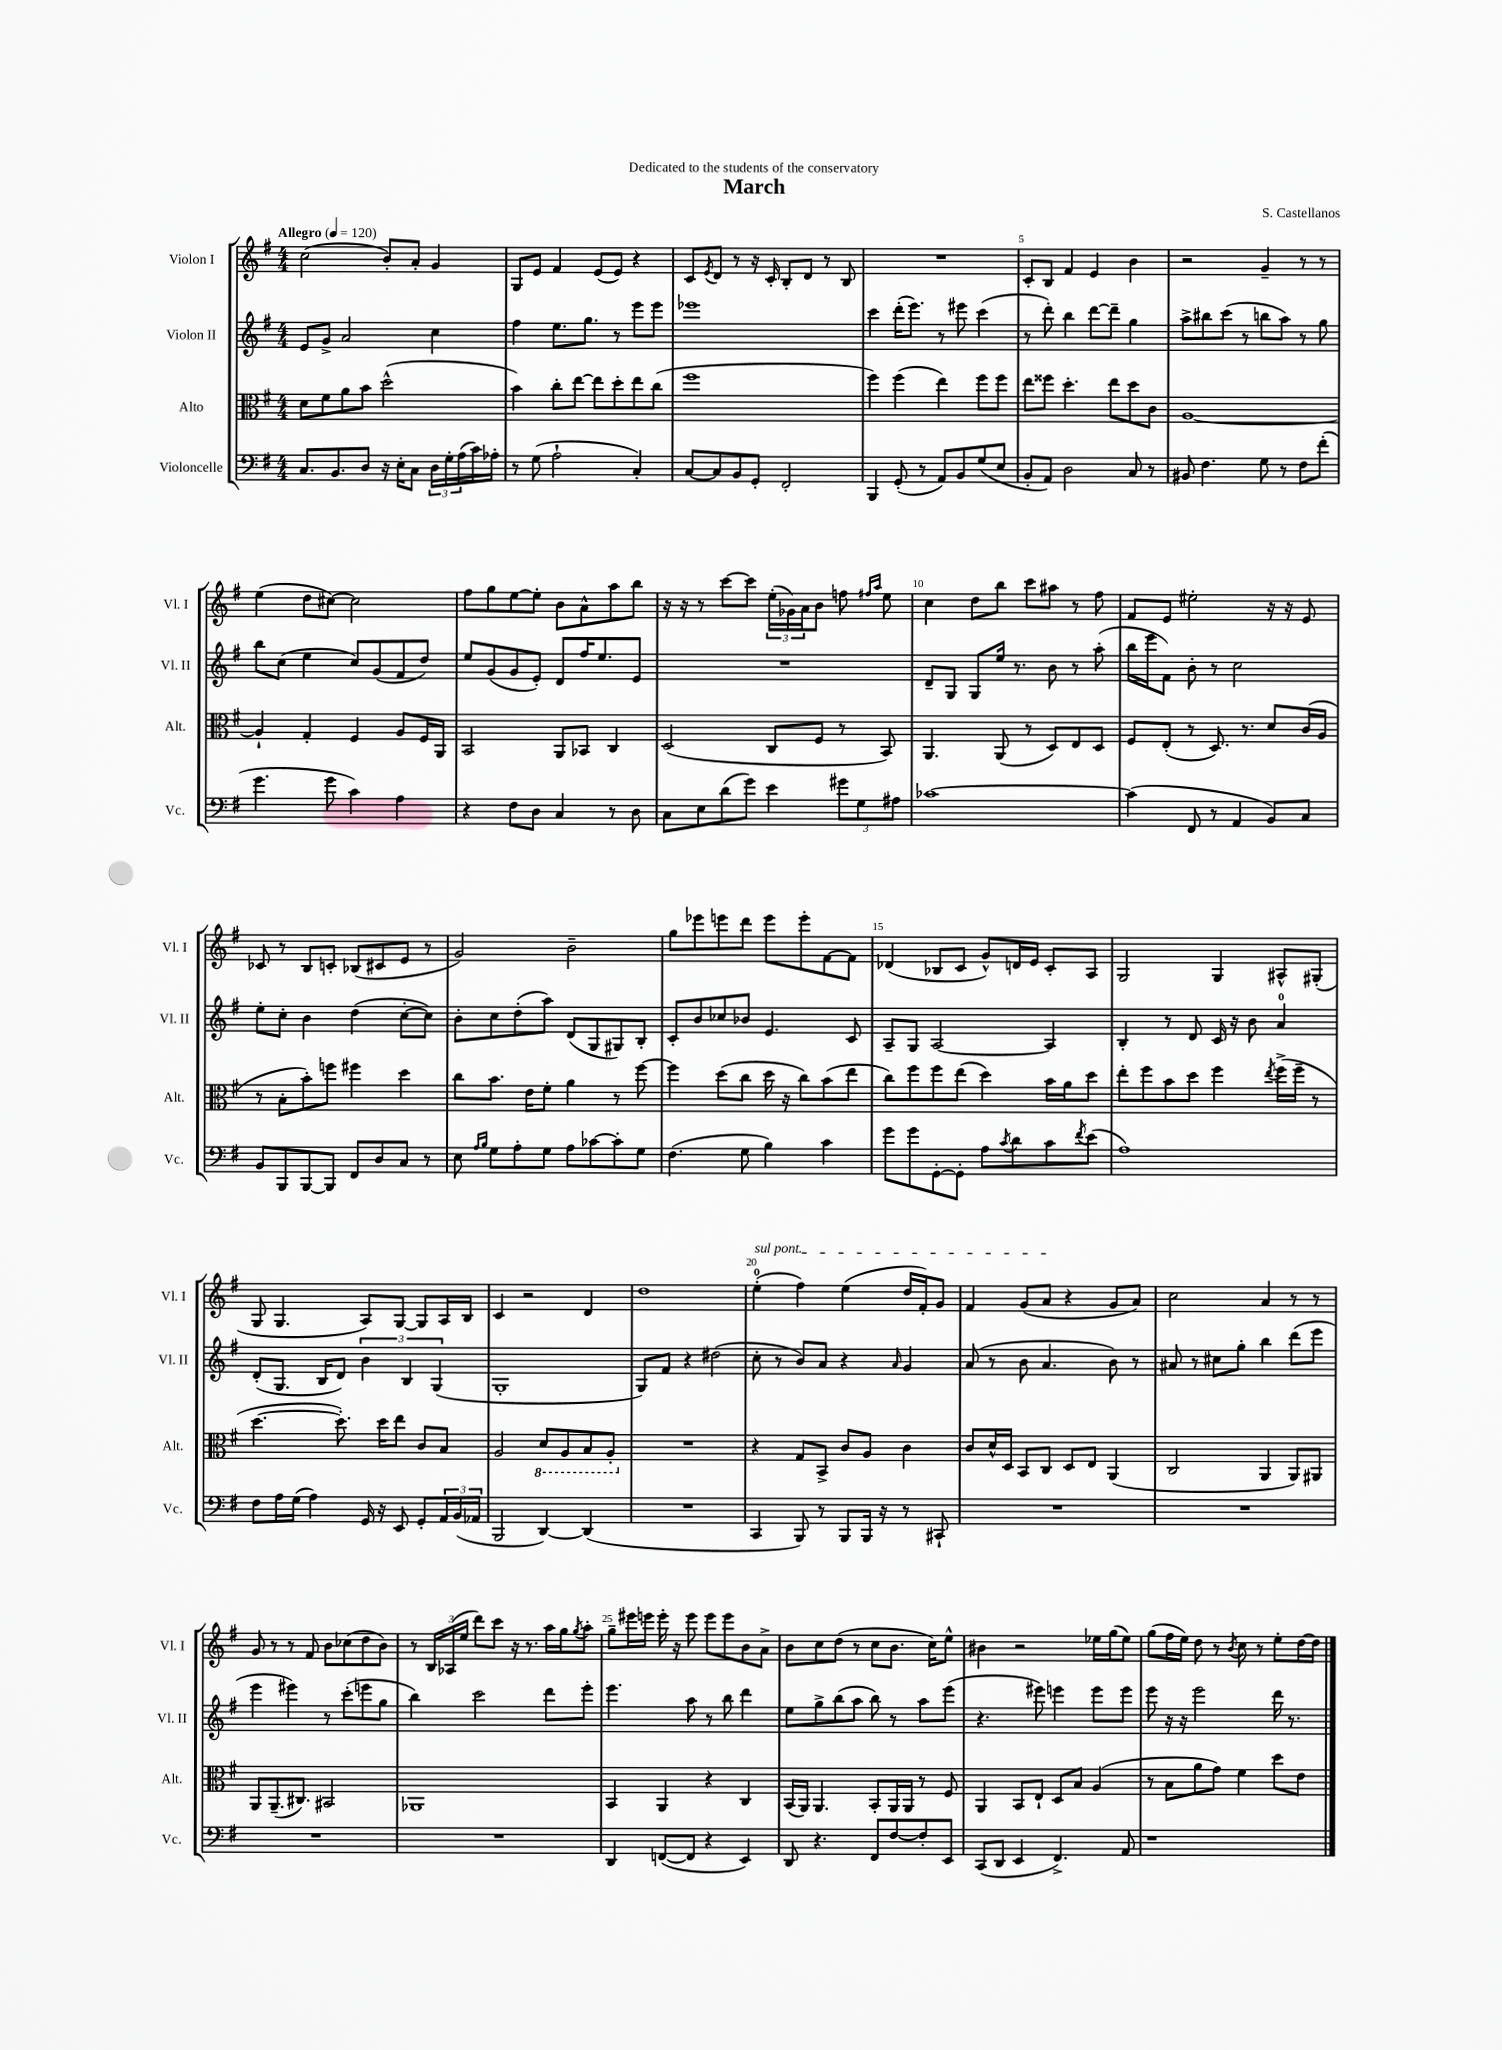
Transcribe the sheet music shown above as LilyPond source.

\header { title = "March" composer = "S. Castellanos" dedication = "Dedicated to the students of the conservatory" }
<<
\new StaffGroup <<
\new Staff = "s0" \with { instrumentName = "Violon I" shortInstrumentName = "Vl. I" } {
    \clef treble \key g \major \numericTimeSignature \time 4/4 \tempo "Allegro" 4 = 120
    c''2( b'8-.) a'8-. g'4 |
    g8 e'8 fis'4 e'8( e'8) r4 |
    c'8 \acciaccatura { e'8 } d'8 r8 r16 c'16-. b8-. d'8 r8 b8 |
    R1 |
    c'8-. b8 fis'4 e'4 b'4 |
    r2 g'4-- r8 r8 |
    e''4( d''8 cis''8~) cis''2 |
    fis''8 g''8 e''8~ e''8-. b'8 a'8-^ a''8 b''8 |
    r16 r16 r8 c'''8~ c'''8 \tuplet 3/2 { e''16-.( ges'16) a'16 } b'8 f''8 \grace { fis''16 a''16 } e''8 |
    c''4 d''8 b''8 c'''8 ais''8 r8 fis''8 |
    fis'8 e'8 eis''2-. r16 r16 e'8 |
    ces'8 r8 b8 c'8-. bes8( cis'8 e'8 r8 |
    g'2) b'2-- |
    g''8 ees'''8 e'''8 d'''8 e'''8 e'''8-. fis'8~ fis'8 |
    des'4( bes8 c'8 g'8-^) d'16 e'16 c'8-. a8 |
    g2 g4 ais8-^ gis8-.( |
    g8 g4. a8) g8~ g8 a16 b16 |
    c'4 r2 d'4 |
    d''1 |
    \once \override TextSpanner.bound-details.left.text = \markup { \italic "sul pont." } e''4-0-.\startTextSpan( fis''4) e''4( d''16 fis'16-.) g'8 |
    fis'4 g'8( a'8\stopTextSpan r4 g'8 a'8) |
    c''2 a'4 r8 r8 |
    g'8 r8 r8 fis'8 b'8 ces''8( d''8 b'8) |
    r8 \tuplet 3/2 { b16 aes16( e''16 } d'''8) c'''8 r16 r8. a''16 g''16 \acciaccatura { g''8 } a''8-. |
    g''8-- eis'''16 e'''16 e'''16-. r16 e'''8 e'''8 e'''8 b'8 a'8-> |
    b'8 c''8 d''8( r8 c''8 b'8. c''16) e''8-^ |
    bis'4 r2 ees''16 g''16( ees''8) |
    g''8( fis''16 e''16) d''8 r8 \acciaccatura { b'8 } c''8 r8 e''8-. d''16~ d''16 \bar "|." |
}
\new Staff = "s1" \with { instrumentName = "Violon II" shortInstrumentName = "Vl. II" } {
    \clef treble \key g \major \numericTimeSignature \time 4/4
    e'8 g'8-> a'2 c''4 |
    fis''4 e''8. g''8. r8 e'''8 e'''8 |
    ees'''1 |
    c'''4 d'''16-.( e'''8.) r8 eis'''8 c'''4( |
    r8 d'''8-.) b''4 d'''8~ d'''8-- g''4 |
    a''8-> bis''8 c'''8( r8 b''8 a''8) r8 g''8 |
    b''8 c''8( e''4 c''8) g'8( fis'8 d''8) |
    e''8 g'8( g'8 e'8-.) d'8 fis''16 e''8. e'8 |
    R1 |
    d'8-- g8 g8 e''16 r8. b'8 r8 a''8-.( |
    b''16 e'''16 fis'8) b'8-. r8 c''2 |
    e''8-. c''8-. b'4 d''4( c''8~-. c''8) |
    b'8-. c''8 d''8-.( a''8) d'8( g8 gis8) b8-. |
    c'8-. b'8 ces''8 bes'8 e'4. c'8 |
    a8-- g8 a2~ a4 |
    b4-. r8 d'8 c'16 r16 b'8 a'4-0 |
    d'8-.( g8. b16 d'8) \tuplet 3/2 { b'4 b4 g4( } |
    g1-. |
    g8) fis'8 r4 dis''2( |
    c''8-. r8 b'8) a'8 r4 \grace { a'16 } g'4 |
    a'8( r8 b'8 a'4. b'8) r8 |
    ais'8 r8 cis''8 g''8-. b''4 d'''8( e'''8 |
    e'''4 eis'''4) r8 c'''8-.( e'''8 g''8 |
    b''4) c'''2 d'''8 e'''8-. |
    e'''4. a''8 r8 b''8 d'''4 |
    e''8 g''8-> b''8( a''8 b''8) r8 a''8 e'''8( |
    r4. eis'''8) e'''4 e'''8 e'''8 |
    e'''8 r16 r16 e'''2 d'''16 r8. \bar "|." |
}
\new Staff = "s2" \with { instrumentName = "Alto" shortInstrumentName = "Alt." } {
    \clef alto \key g \major \numericTimeSignature \time 4/4
    d'8 fis'8 a'8 b'8 d''2-^( |
    b'4) c''8-. e''8~ e''8 d''8-. e''8 c''8( |
    fis''1 |
    fis''4) fis''4( e''4) fis''8 fis''8 |
    e''8 fisis''8 d''4.-. e''8 d''8 c'8 |
    a1~ |
    a4-! g4-. fis4 a8 fis16 a,16 |
    b,2 a,8 bes,8 c4 |
    d2( c8 fis8 r8 b,8) |
    a,4. a,8( r8 d8) e8 d8 |
    fis8 e8-.( r8 d8.) r8. d'8 c'16( a16 |
    r8 b8-. b'8-.) f''8 fis''4 d''4 |
    c''8 b'8. e'16 fis'8-. a'4 r8 fis''8~ |
    fis''4 d''8( c''8 d''16 r16 c''8) b'8( e''8 |
    c''8) fis''8 fis''8 e''8( d''4) b'16 a'16 d''8 |
    e''8-. fis''8 b'8 d''8 fis''4 \acciaccatura { e''8 } fis''16->( fis''16-- r8 |
    d''4.~ d''8.-.) d''16 e''8 c'8 b8 |
    a2 \ottava #-1 d8 a,8 b,8 a,8-. \ottava #0 |
    R1 |
    r4 g8 b,8-> c'8 a8 c'4 |
    c'8 d'16-^ d16 b,8 c8 d8 e8 a,4( |
    c2 a,4 a,8) ais,8 |
    a,8 a,8.--( cis8.) bis,2 |
    aes,1 |
    b,4 a,4 r4 c4 |
    b,16( a,16) a,4. b,8-. a,16 a,16 r8 fis8 |
    a,4 b,8 e8-! d8 b8 a4( |
    r8 b8 a'8 g'8) fis'4 d''8 e'8 \bar "|." |
}
\new Staff = "s3" \with { instrumentName = "Violoncelle" shortInstrumentName = "Vc." } {
    \clef bass \key g \major \numericTimeSignature \time 4/4
    c8. b,8. d8 r16 e16-. c8 \tuplet 3/2 { d16 g16-. a16( } c'16) aes16-. |
    r8 g8( a2-! c4-.) |
    c8~ c8 b,8 g,8-. fis,2-. |
    b,,4 g,8-.( r8 a,8) b,8 g8( e8 |
    b,8-. a,8) d2 c8 r8 |
    bis,8 fis4. g8 r8 fis8 fis'8-.( |
    g'4. g'8 c'4) a4 |
    r4 fis8 d8 c4 r8 d8 |
    c8 e8 d'8( g'8) e'4 \tuplet 3/2 { gis'8 g8 ais8 } |
    ces'1~ |
    ces'4( fis,8 r8 a,4 b,8) c8 |
    b,8 b,,8 b,,8~ b,,8 fis,8 d8 c8 r8 |
    e8 \grace { a16 b16 } g8 a8-. g8 a8 ces'8~ ces'8-. g8 |
    fis4.( g8 b4) c'4 |
    g'8 g'8 g,8~-. g,8-. a8 \acciaccatura { c'8 } d'8 c'8 \acciaccatura { fis'8 } e'8( |
    a1) |
    fis8 a16 g16( a4) g,16 r16 e,8 g,8-. \tuplet 3/2 { a,16 b,16( aes,16 } |
    b,,2 d,4~) d,4( |
    R1 |
    c,4 b,,8) r8 b,,8 b,,16 r16 r8 cis,8-! |
    R1 |
    R1 |
    R1 |
    R1 |
    d,4 f,8~( f,8 r4 e,4) |
    d,8 r4. fis,8 fis8~ fis8-. e,8 |
    c,8( d,8 e,4 fis,4.->) a,8 |
    r1 \bar "|." |
}
>>
>>
\layout { \context { \Score \override BarNumber.break-visibility = ##(#f #t #t) barNumberVisibility = #(every-nth-bar-number-visible 5) } }
